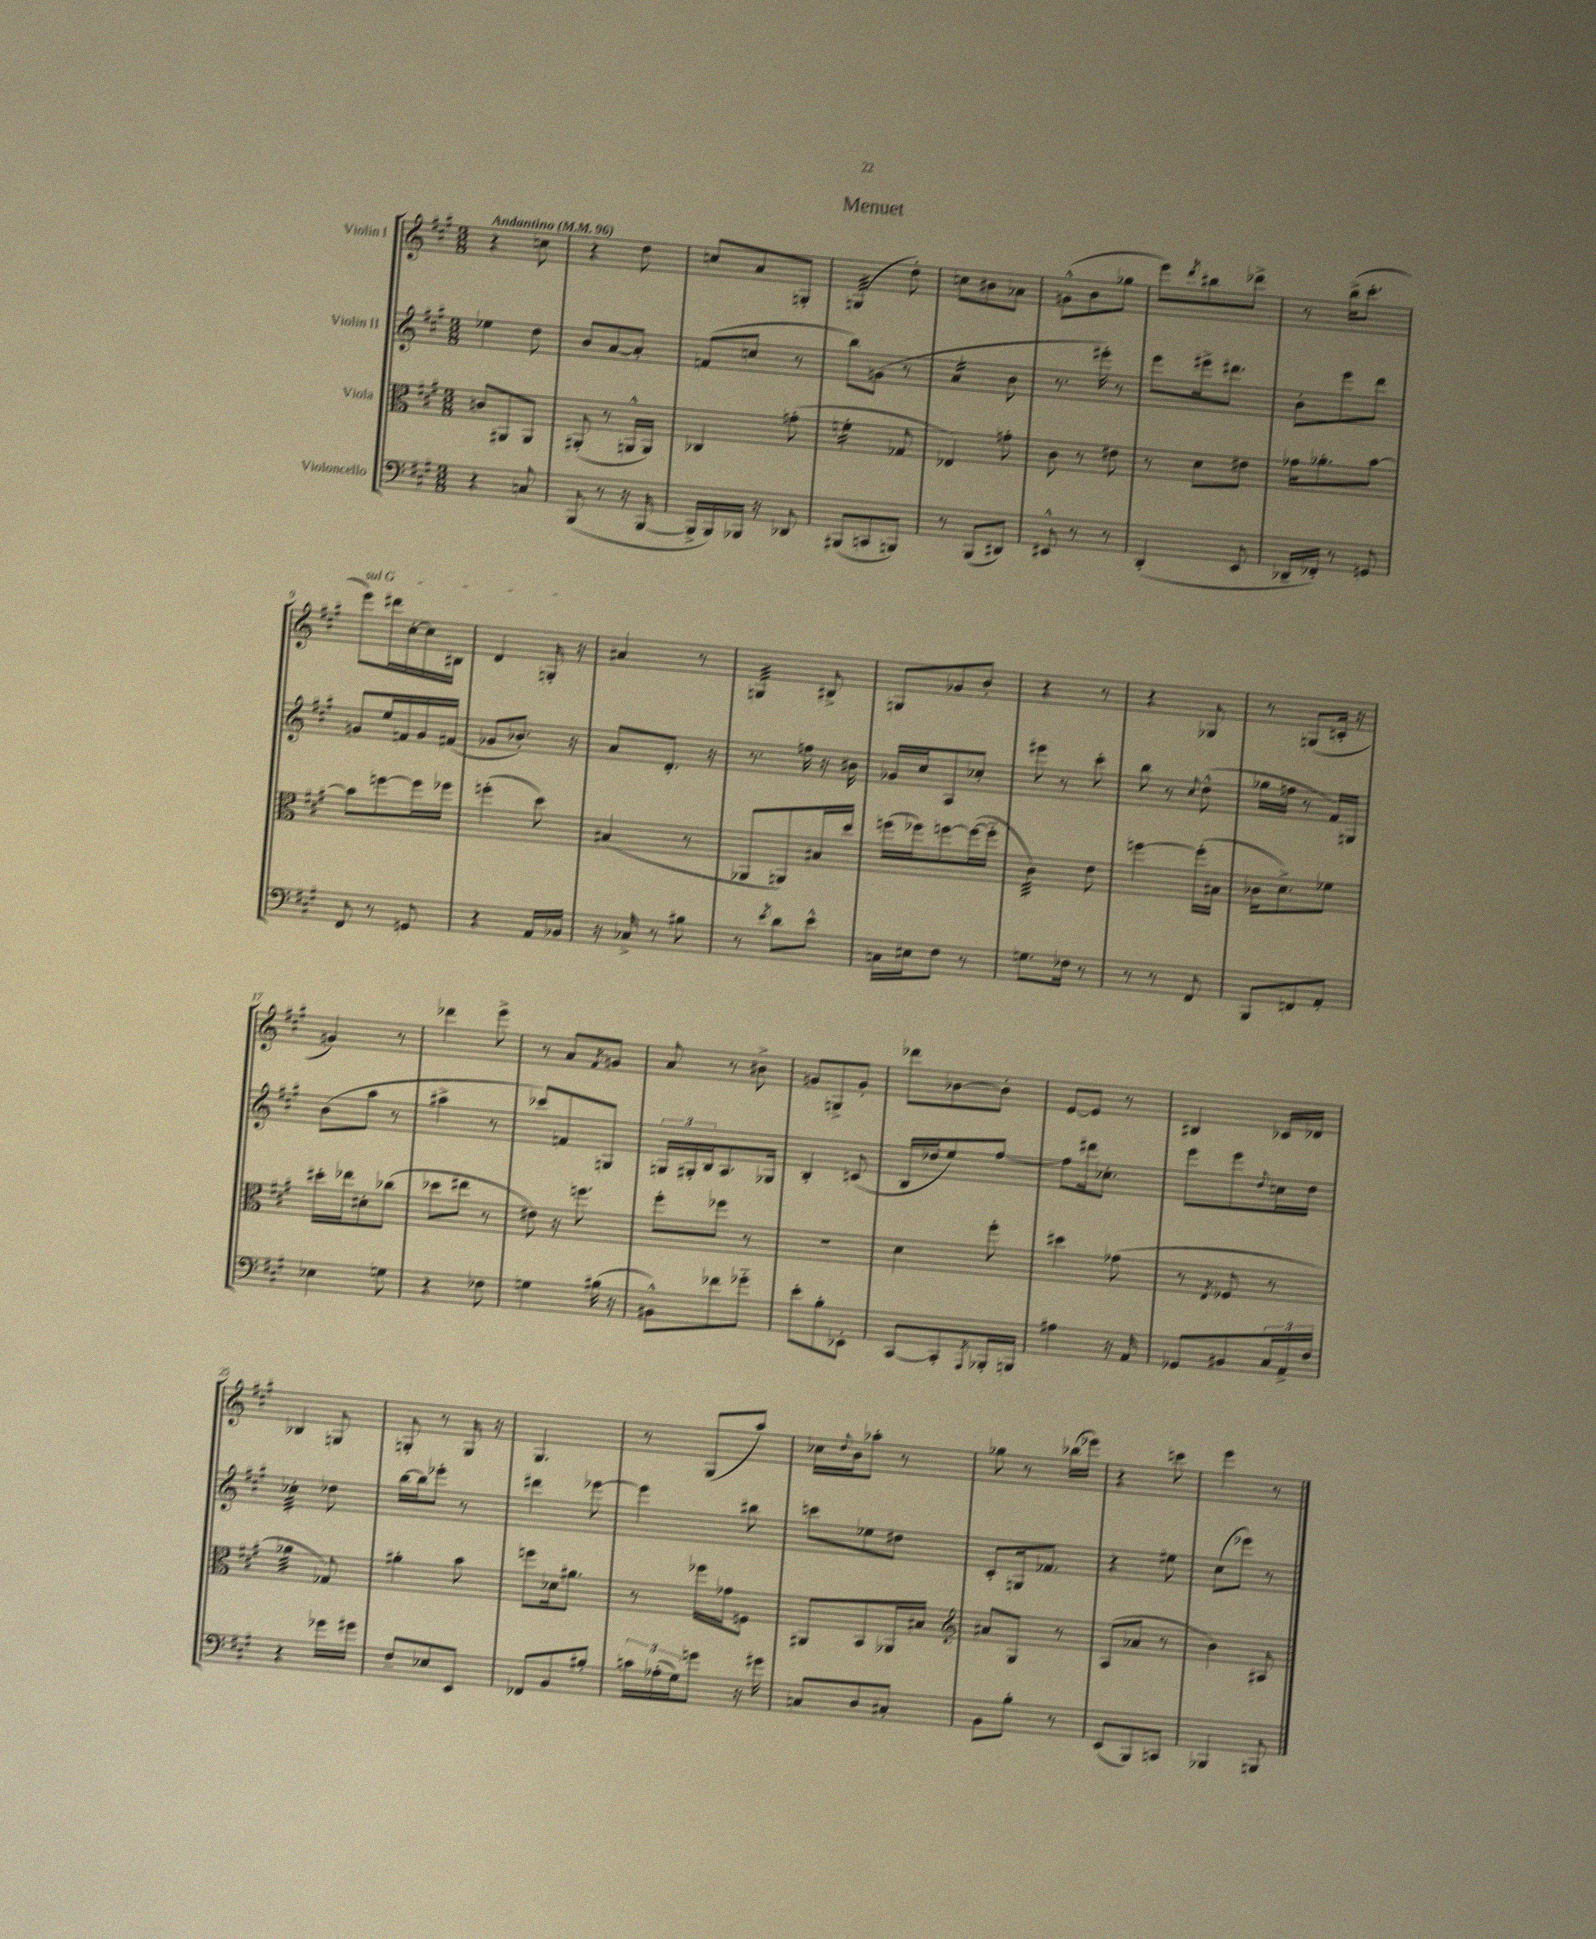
\header { title = "Menuet" }
<<
\new StaffGroup <<
\new Staff = "s0" \with { instrumentName = "Violin I" } {
    \clef treble \key a \major \numericTimeSignature \time 3/8 \tempo "Andantino" 4 = 96
    r4 c''8 |
    r4 d''8 |
    c''8 a'8 g8-. |
    g4:32( d''8-.) |
    c''8 bis'8 aes'8 |
    g'8-^( b'8 ges''8 |
    e'''8) \acciaccatura { d'''8 } bis''8 des'''8-> |
    r8 b''16->( cis'''8.-. |
    \once \override TextSpanner.bound-details.left.text = \markup { \italic "sul G" } e'''8\startTextSpan) dis'''16 cis''16~-. cis''16 bis16 |
    d'4 g16-.\stopTextSpan r16 |
    ais'4 r8 |
    g4:32 bis8-> |
    g8 ges'8 b'8-. |
    r4 r8 |
    r4 ges8 |
    r8 g8( c'16-. r16 |
    g'4) r8 |
    des'''4 e'''8-> |
    r8 a'8 \acciaccatura { fis'8 } g'8 |
    a'8 r8 bis'8-> |
    g'8 g8-> g'8-. |
    des'''8 bes'8~ bes'8-. |
    e'8~ e'8 r8 |
    bis4 ces'16 des'16 |
    bes4 g8 |
    g8-. r8 g16 r16 |
    gis4. |
    r8 gis8( a''8) |
    ces''16 \appoggiatura { d''8 } b'16 aes''8-. r8 |
    ges''8 r8 bes''16( ees'''16) |
    r4 c'''8 |
    e'''4 r8 \bar "|." |
}
\new Staff = "s1" \with { instrumentName = "Violin II" } {
    \clef treble \key a \major \numericTimeSignature \time 3/8
    ees''4 d''8 |
    b'8 a'8~ a'8-. |
    f'8( c''8 r8 |
    b''8) g'8( r8 |
    a'4:16 b'8 |
    r8. eis'''16-.) r8 |
    e'''8 eis'''16-> dis'''8. |
    b'8-. e'''8 d'''8 |
    g'8 e''16 f'16 g'16 fis'16( |
    ges'8 bes'8.-.) r16 |
    a'8 d'8.-. r16 |
    r8. f''16 r16 bis'16 |
    ges'16 cis''16 a8 ces''8-. |
    eis'''8 r8 cis'''8-. |
    b''8 r8 \appoggiatura { cis''8 } d''8-^( |
    ges''16 f''16 r8 fis'16) g16 |
    b'8( a''8 r8 |
    ais''4-> r8 |
    ces'''8) f'8 g8 |
    \tuplet 3/2 { g16 gis16-. b16 } a8. ges16 |
    b4-. c'8( |
    b16 des''16 e''8) fis''8~ |
    fis''8 dis'''16 ces''8.-. |
    e'''8 e'''8 \appoggiatura { d''8 } c''16 d''16 |
    ces''4:32-. des''8 |
    b''16~ b''16 ees'''8-. r8 |
    dis'''4 ees'''8~ |
    ees'''4 bis''8 |
    c'''8 ees''8 dis''8 |
    cis'8-. g16 fes'8. |
    r4 eis''8 |
    cis''8( ees'''8) r8 \bar "|." |
}
\new Staff = "s2" \with { instrumentName = "Viola" } {
    \clef alto \key a \major \numericTimeSignature \time 3/8
    c'8 ais,8 ais,8 |
    ais,8-.( r8 a,16-^ a,16) |
    ces4 g'8-.( |
    f'4:16-. ges8 |
    ees4) g'8-. |
    cis'8 r8 eis'8 |
    r8 d'8 eis'8 |
    ges'16 aes'8.-. b'8~ |
    b'8 f''8~ f''16 fes''16 |
    f''4-.( d''8) |
    bis4( r8 |
    aes,8 a,8) bis16 d''16 |
    f''16( fes''16) f''8~ f''16~( f''16-_ |
    cis'4:32) e'8 |
    f''4~ f''16-.( bis16 |
    ces'16 d'8.->) fes'8 |
    dis''16-. ees''16 dis'8-. ces''8( |
    des''8 eis''8 r8 |
    eis'8) r16 f''8. |
    fis''8-. fes''8 r8 |
    R4. |
    d'4 fis''8-. |
    dis''4 ges'8( |
    r8 \acciaccatura { e8 } fes8 r8 |
    aes'4:32 ges8) |
    ais'4-. b'8 |
    f''8 des'16 ais'8. |
    r8 fes''16 ges'16 f8 |
    ais,8 b,8 aes,16 bis16 |
    \clef treble ais'8 gis8 r8 |
    a8( aes'8 r8 |
    b'4) ais8 \bar "|." |
}
\new Staff = "s3" \with { instrumentName = "Violoncello" } {
    \clef bass \key a \major \numericTimeSignature \time 3/8
    r4 c8 |
    b,,8( r8 r16 b,,16~ |
    b,,16-> b,,16) bes,,16 r16 des,8 |
    bis,,8( c,8 b,,8) |
    r8 b,,8( dis,8) |
    eis,8-^ r8 r8 |
    d,4-.( e,8 |
    des,16-- fes,16-.) r8 g,8 |
    fis,8 r8 g,8 |
    r4 a,16 bes,16 |
    r16 ces16-> r8 bis8 |
    r8 \acciaccatura { e'8 } d'8 e'8-^ |
    c16 eis16 fis8 r8 |
    g8. fes16 r8 |
    r8 r8 fis,8 |
    b,,8 f,8 a,8-. |
    ees4 g8 |
    r4 fes8 |
    g4 bis16( r16 |
    bis,8-^) fes'8 ges'8-_ |
    e'8-. b8-. ees,8-. |
    cis,8~ cis,8-. \acciaccatura { a,,8 } bes,,16-. b,,16 |
    ais4 r16 a,16 |
    ges,8 bis,8 \tuplet 3/2 { cis16 a,16-> fis16 } |
    r4 ges'16 gis'16 |
    fis8-- ees8 e,8 |
    fes,8 b,8 bis8-. |
    \tuplet 3/2 { c'16 aes16-.( gis16) } g'8 r16 gis'16 |
    c8 d8 cis8-. |
    b,8 b8-. r8 |
    e,8( b,,8) c,8 |
    bes,,4 b,,8 \bar "|." |
}
>>
>>
